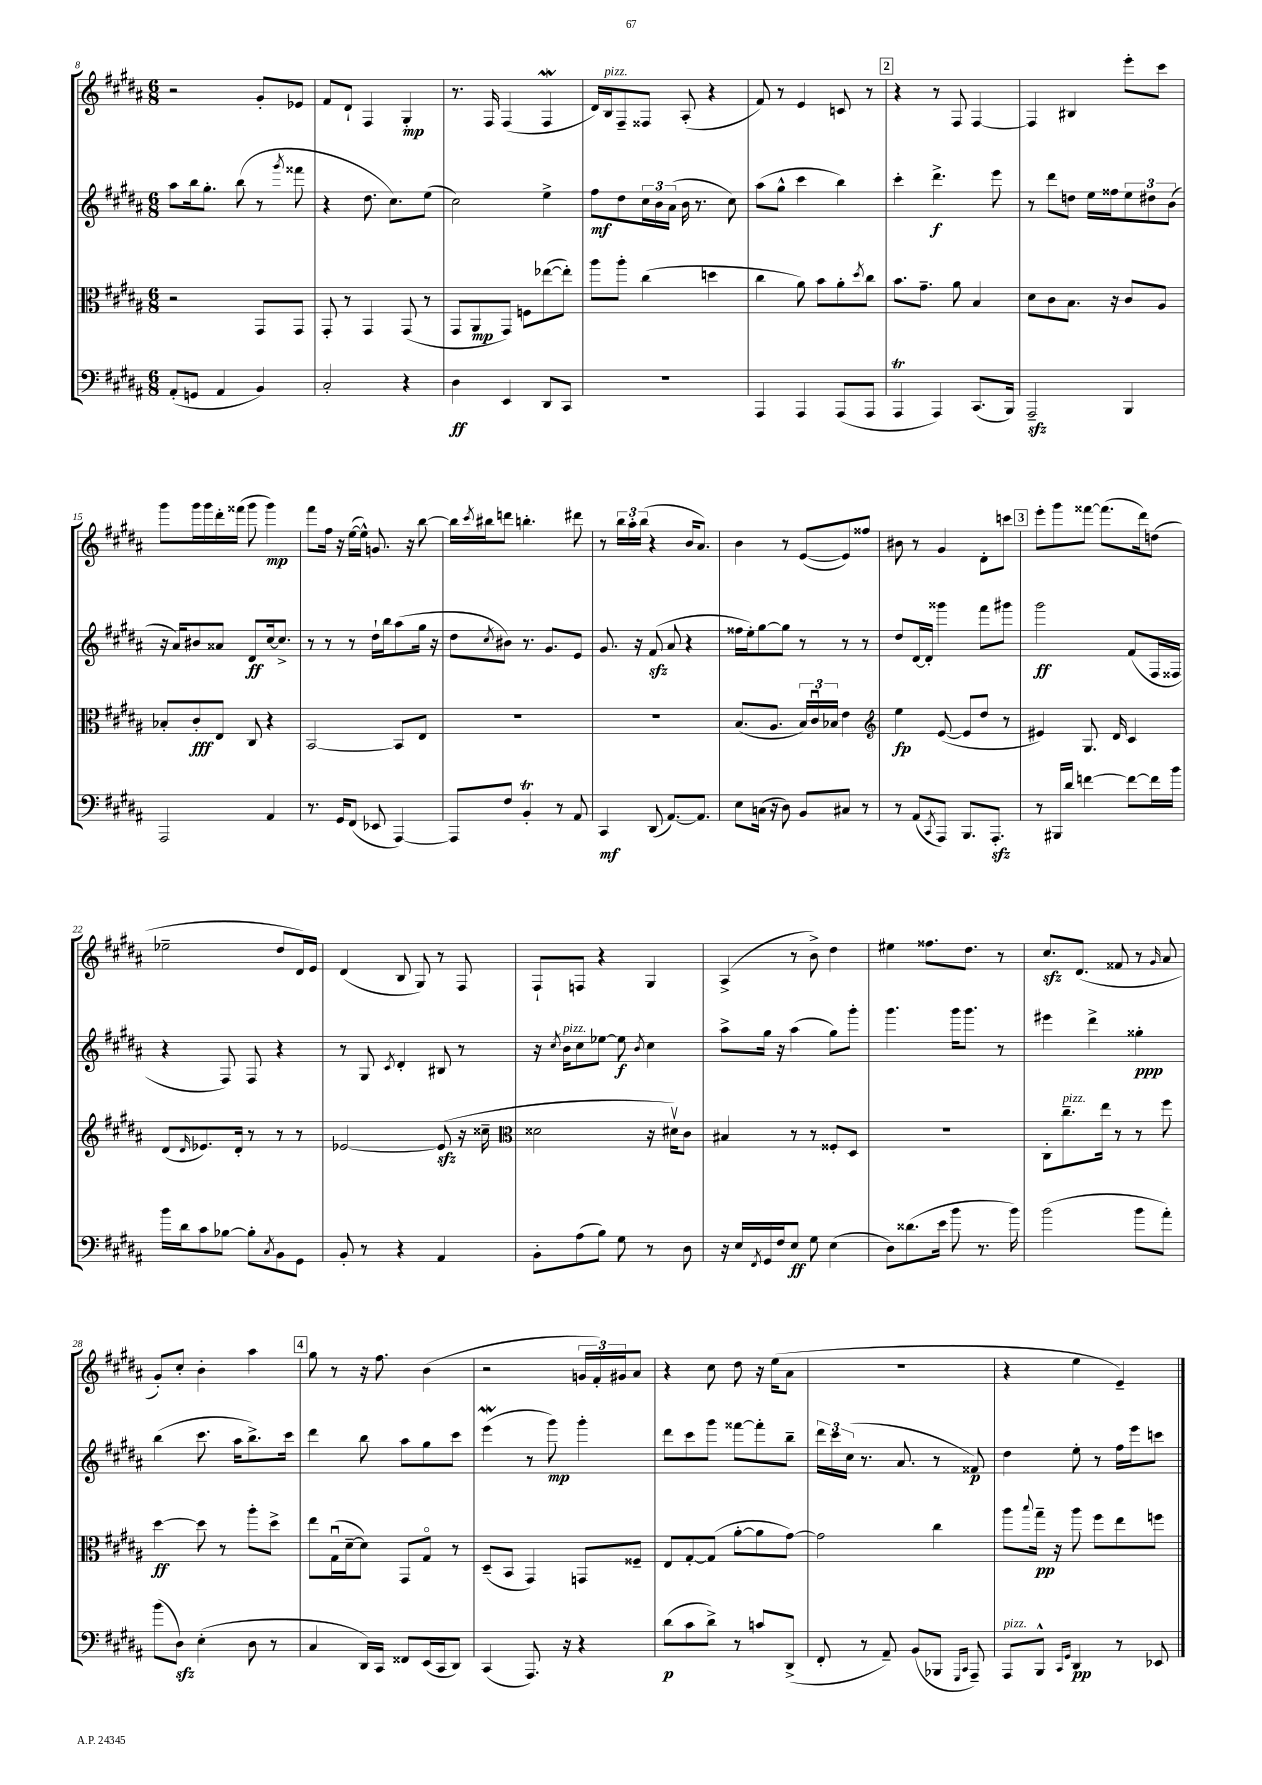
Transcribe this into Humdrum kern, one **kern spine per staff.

**kern	**dynam	**kern	**dynam	**kern	**dynam	**kern	**dynam
*part4	*part4	*part3	*part3	*part2	*part2	*part1	*part1
*staff4	*staff4	*staff3	*staff3	*staff2	*staff2	*staff1	*staff1
*clefF4	*	*clefC3	*	*clefG2	*	*clefG2	*
*k[f#c#g#d#a#]	*	*k[f#c#g#d#a#]	*	*k[f#c#g#d#a#]	*	*k[f#c#g#d#a#]	*
*M6/8	*	*M6/8	*	*M6/8	*	*M6/8	*
=8	=8	=8	=8	=8	=8	=8	=8
(8AA#'/L	.	2r	.	8aa#\L	.	2r	.
8GGn/J	.	.	.	16bb\k	.	.	.
.	.	.	.	8.gg#'\J	.	.	.
4AA#/	.	.	.	.	.	.	.
.	.	.	.	(8bb\	.	.	.
4BB/)	.	8GG#/L	.	8r	.	8g#'/L	.
.	.	.	.	8qggg#/	.	.	.
.	.	8GG#/J	.	8fff##X\	.	8e-X/J	.
=9	=9	=9	=9	=9	=9	=9	=9
2C#'/	.	8GG#'/	.	4r	.	8f#/L	.
.	.	8r	.	.	.	8d#`/J	.
.	.	4GG#/	.	8.dd#\	.	4F#/	.
.	.	.	.	8.cc#\L)	.	.	.
4r	.	(8GG#/	.	.	.	4G#'/	mp
.	.	8r	.	(8ee\J	.	.	.
=10	=10	=10	=10	=10	=10	=10	=10
4D#\	ff	8GG#/L	.	2cc#\)	.	8.r	.
.	.	8AA#/	mp	.	.	.	.
.	.	.	.	.	.	16F#/	.
4EE/	.	8GG#/J)	.	.	.	(4F#/	.
.	.	8Fn\L	.	.	.	.	.
8DD#/L	.	([8ee-X\	.	4ee^\	.	4F#W/	.
8CC#/J	.	8ee-'\J])	.	.	.	.	.
=11	=11	=11	=11	=11	=11	=11	=11
2.r	.	8aa#\L	.	8ff#\L	mf	16d#/LL)	.
!	!	!	!	!	!	!LO:TX:a:i:t=pizz.	!
.	.	.	.	.	.	16B/J	.
.	.	8aa#'\J	.	8dd#\	.	8F#~/	.
.	.	(4cc#\	.	24cc#\L	.	8F##X/J	.
.	.	.	.	24b\	.	.	.
.	.	.	.	(24a#\JJ	.	.	.
.	.	.	.	16b\	.	(8A#'/	.
.	.	.	.	8.r	.	.	.
.	.	4ddn\	.	.	.	4r	.
.	.	.	.	8cc#\)	.	.	.
=12	=12	=12	=12	=12	=12	=12	=12
4AAA#/	.	4cc#\	.	(8aa#\L	.	8f#/)	.
.	.	.	.	8gg#^^\J	.	8r	.
4AAA#/	.	8a#\)	.	4ccc#\	.	4e/	.
.	.	8b\L	.	.	.	.	.
(8AAA#/L	.	8a#'\	.	4bb\)	.	8cn/	.
.	.	8qdd#/	.	.	.	.	.
8AAA#/J	.	8cc#\J	.	.	.	8r	.
!!LO:REH:place=s1:t=2
=13	=13	=13	=13	=13	=13	=13	=13
4AAA#t/	.	8.b\L	.	4ccc#'\	.	4r	.
.	.	8.g#~\J	.	.	.	.	.
4AAA#/)	.	.	.	4.ddd#^\	f	8r	.
.	.	8a#\	.	.	.	8F#/	.
(8.CC#/L	.	4B/	.	.	.	[4F#/	.
.	.	.	.	8eee\	.	.	.
16BBB/Jk)	.	.	.	.	.	.	.
=14	=14	=14	=14	=14	=14	=14	=14
2AAA#zz~/	.	8d#\L	.	8r	.	4F#/]	.
.	.	8c#\	.	8ddd#\L	.	.	.
.	.	8.B\J	.	8ddn\J	.	4B#X/	.
.	.	.	.	16ee\LL	.	.	.
.	.	16r	.	16ff##X\J	.	.	.
4BBB/	.	8c#/L	.	12ee\	.	8eee'\L	.
.	.	.	.	12dd#X\	.	.	.
.	.	8A#/J	.	.	.	8ccc#\J	.
.	.	.	.	(12b\J	.	.	.
!!LO:LB:g=z
=15	=15	=15	=15	=15	=15	=15	=15
2AAA#/	.	8B-X'/L	.	16r	.	8ggg#\L	.
.	.	.	.	16a#/KL)	.	.	.
.	.	8c#'/	fff	8b#X/	.	16ggg#\L	.
.	.	.	.	.	.	16ggg#\	.
.	.	8E/J	.	8a##X/J	.	16ddd#'\	.
.	.	.	.	.	.	(16fff##X\JJ	.
.	.	8C#/	.	8d#/L	ff	8ggg#\	.
4AA#/	.	4r	.	[16cc#/k	.	4ggg#\)	mp
.	.	.	.	8.cc#^/J]	.	.	.
=16	=16	=16	=16	=16	=16	=16	=16
8.r	.	[2BB/	.	8r	.	8fff#\L	.
.	.	.	.	8r	.	16ff#\Jk	.
16GG#/KL	.	.	.	.	.	16r	.
(8FF#/J	.	.	.	8r	.	([16ee\LL	.
.	.	.	.	.	.	16ee^^\JJ])	.
8EE-X/	.	.	.	16dd#`\LL	.	8.gn/	.
.	.	.	.	16bb\J	.	.	.
[4AAA#/)	.	8BB/L]	.	(8aa#\	.	.	.
.	.	.	.	.	.	16r	.
.	.	8E/J	.	16gg#\Jk	.	[8bb\	.
.	.	.	.	16r	.	.	.
=17	=17	=17	=17	=17	=17	=17	=17
8AAA#/L]	.	2.r	.	8dd#\L	.	16bb\LL]	.
.	.	.	.	.	.	8qccc#/	.
.	.	.	.	.	.	16bb#X\J	.
.	.	.	.	8qcc#/	.	.	.
8F#/J	.	.	.	8b#X\J)	.	8dddn\J	.
4BBT'/	.	.	.	8.r	.	4.bbn'\	.
.	.	.	.	8.g#/L	.	.	.
8r	.	.	.	.	.	.	.
8AA#/	.	.	.	8e/J	.	8ddd#X\	.
=18	=18	=18	=18	=18	=18	=18	=18
4CC#/	mf	2.r	.	8.g#/	.	8r	.
.	.	.	.	.	.	24bb\LL	.
.	.	.	.	.	.	24aa#'\	.
.	.	.	.	16r	.	.	.
.	.	.	.	.	.	(24bb\JJ	.
(8DD#/	.	.	.	(8f#zz/	.	4r	.
[8.AA#/L)	.	.	.	8a#/	.	.	.
.	.	.	.	4r	.	16b/KL	.
8.AA#/J]	.	.	.	.	.	8.a#/J)	.
=19	=19	=19	=19	=19	=19	=19	=19
8E\L	.	(8.B/L	.	16ff##X\LL	.	4b\	.
.	.	.	.	16ee'\J)	.	.	.
(16Cn\Jk	.	.	.	[8gg#\	.	.	.
16r	.	8.A#/J	.	.	.	.	.
8D#\)	.	.	.	8gg#\J]	.	8r	.
8BB/L	.	24B/LL)	.	8r	.	([8e/L	.
.	.	24c#u/	.	.	.	.	.
.	.	24B-X/JJ	.	.	.	.	.
8C#X/J	.	4e\	.	8r	.	8e/])	.
8r	.	.	.	8r	.	8ff##X/J	.
=20	=20	=20	=20	=20	=20	=20	=20
*	*	*clefG2	*	*	*	*	*
8r	.	4ee\	fp	8dd#/L	.	8b#X\	.
(8AA#/L	.	.	.	[16d#/L	.	8r	.
.	.	.	.	16d#'/JJ]	.	.	.
8qCC#/	.	.	.	.	.	.	.
8AAA#/J)	.	([8e/	.	4ggg##X\	.	4g#/	.
8.BBB/L	.	8e/L]	.	.	.	.	.
.	.	8dd#/J	.	8fff#\L	.	8d#'\L	.
8.AAA#zz'/J	.	.	.	.	.	.	.
.	.	8r	.	8ggg#X\J	.	8cccn\J	.
!!LO:REH:place=s1:t=3
=21	=21	=21	=21	=21	=21	=21	=21
8r	.	4e#X/)	.	2ggg#\	ff	8eee'\L	.
16BBB#X/LL	.	.	.	.	.	8ggg#\	.
16d#/JJ	.	.	.	.	.	.	.
[4fn\	.	8.G#/	.	.	.	[8fff##X\J	.
.	.	.	.	.	.	(8.fff##\L]	.
.	.	16d#/	.	.	.	.	.
8f\L_	.	4c#/	.	(8f#/L	.	.	.
.	.	.	.	.	.	16ddd#\k)	.
16f\L]	.	.	.	16F#/L	.	(8ddn\J	.
16b\JJ	.	.	.	16F##X/JJ	.	.	.
!!LO:LB:g=z
=22	=22	=22	=22	=22	=22	=22	=22
16b\LL	.	(8d#/L	.	4r	.	2ee-X~\	.
16d#\J	.	.	.	.	.	.	.
.	.	16qqd#/	.	.	.	.	.
8c#\	.	8.e-X/)	.	.	.	.	.
[8B-X\J	.	.	.	8F#/)	.	.	.
.	.	16d#'/Jk	.	.	.	.	.
8B-'\L]	.	8r	.	8F#/	.	.	.
8qC#/	.	.	.	.	.	.	.
8BB\	.	8r	.	4r	.	8dd#/L	.
8GG#\J	.	8r	.	.	.	16d#/L)	.
.	.	.	.	.	.	16e/JJ	.
=23	=23	=23	=23	=23	=23	=23	=23
8BB'/	.	[2e-X/	.	8r	.	(4d#/	.
8r	.	.	.	8G#/	.	.	.
.	.	.	.	8qc#/	.	.	.
4r	.	.	.	4d#'/	.	8B/	.
.	.	.	.	.	.	8G#/)	.
4AA#/	.	(8e-zz/]	.	8B#X/	.	8r	.
.	.	16r	.	8r	.	8F#/	.
.	.	16cc##X~\	.	.	.	.	.
=24	=24	=24	=24	=24	=24	=24	=24
*	*	*clefC3	*	*	*	*	*
8BB'\L	.	2d##X\	.	16r	.	8F#`/L	.
.	.	.	.	8qcc#/	.	.	.
!	!	!	!	!LO:TX:a:i:t=pizz.	!	!	!
.	.	.	.	16b\KL	.	.	.
(8A#\	.	.	.	8cc#\	.	8Fn/J	.
8B\J)	.	.	.	[8ee-X\J	.	4r	.
8G#\	.	.	.	8ee-\]	f	.	.
.	.	.	.	8qb/	.	.	.
8r	.	16r	.	4cc#\	.	4G#/	.
.	.	16d#Xv\KL)	.	.	.	.	.
8D#\	.	8c#\J	.	.	.	.	.
=25	=25	=25	=25	=25	=25	=25	=25
16r	.	4B#X/	.	8aa#^\L	.	(4A#^/	.
16E/LL	.	.	.	.	.	.	.
8qFF#/	.	.	.	.	.	.	.
16GG#/	.	.	.	16gg#\Jk	.	.	.
16F#/J	.	.	.	16r	.	.	.
8E/J	ff	8r	.	(4aa#\	.	8r	.
8G#\	.	8r	.	.	.	8b^\)	.
(4E\	.	8F##X'/L	.	8gg#\L)	.	4dd#\	.
.	.	8D#/J	.	8ggg#'\J	.	.	.
=26	=26	=26	=26	=26	=26	=26	=26
8D#\L)	.	2.r	.	4.ggg#\	.	4ee#X\	.
(8.d##X\	.	.	.	.	.	.	.
.	.	.	.	.	.	8.ff##X\L	.
16e\Jk	.	.	.	.	.	.	.
8b\	.	.	.	16ggg#\KL	.	.	.
.	.	.	.	8.ggg#\J	.	8.dd#\J	.
8.r	.	.	.	.	.	.	.
.	.	.	.	8r	.	8r	.
16b\)	.	.	.	.	.	.	.
=27	=27	=27	=27	=27	=27	=27	=27
(2b\	.	8C#'\L	.	4eee#X\	.	8.cc#zz/L	.
!	!	!LO:TX:a:i:t=pizz.	!	!	!	!	!
.	.	8.cc#~\	.	.	.	.	.
.	.	.	.	.	.	(8.d#/J	.
.	.	.	.	4ddd#^\	.	.	.
.	.	16ee\Jk	.	.	.	.	.
.	.	8r	.	.	.	8f##X/	.
8b\L	.	8r	.	4gg##X'\	ppp	8r	.
.	.	.	.	.	.	16qqg#/	.
8a#'\J)	.	8ff#\	.	.	.	8a#/	.
!!LO:LB:g=z
=28	=28	=28	=28	=28	=28	=28	=28
(8b\L	.	[4dd#\	ff	(4bb\	.	8g#'/L)	.
8D#zz\J)	.	.	.	.	.	8cc#'/J	.
(4E'\	.	8dd#\]	.	8.ccc#\	.	4b'\	.
.	.	8r	.	.	.	.	.
.	.	.	.	16aa#\KL	.	.	.
8D#\	.	8aa#'\L	.	8.bb^\)	.	4aa#\	.
8r	.	8dd#^\J	.	.	.	.	.
.	.	.	.	16ccc#\Jk	.	.	.
!!LO:REH:place=s1:t=4
=29	=29	=29	=29	=29	=29	=29	=29
4C#/	.	8ee\L	.	4ddd#\	.	8gg#\	.
.	.	(16G#u\L	.	.	.	8r	.
.	.	[16d#~\J	.	.	.	.	.
16DD#/LL)	.	8d#\J])	.	8bb\	.	16r	.
16CC#/JJ	.	.	.	.	.	8.ff#\	.
8FF##X/L	.	8GG#/L	.	8aa#\L	.	.	.
(16EE/L	.	8G#/J	.	8gg#\	.	(4b\	.
16CC#/J	.	.	.	.	.	.	.
8DD#/J)	.	8r	.	8ccc#\J	.	.	.
=30	=30	=30	=30	=30	=30	=30	=30
(4CC#/	.	(8D#~/L	.	(4eeew\	.	2r	.
.	.	8BB/J	.	.	.	.	.
8.AAA#/)	.	4GG#/)	.	8r	.	.	.
.	.	.	.	8ggg#\)	mp	.	.
16r	.	.	.	.	.	.	.
4r	.	8GGn/L	.	4ggg#'\	.	24gn/LL	.
.	.	.	.	.	.	24f#'/)	.
.	.	.	.	.	.	24g#X/J	.
.	.	8F##X~/J	.	.	.	8a#/J	.
=31	=31	=31	=31	=31	=31	=31	=31
(8d#\L	p	8E/L	.	8ddd#\L	.	4r	.
8c#\	.	[8G#'/	.	8ccc#\	.	.	.
8d#^\J)	.	(8G#/J]	.	8ggg#\J	.	8cc#\	.
8r	.	[8a#'\L	.	[8fff##X\L	.	8dd#\	.
8cn/L	.	8a#\]	.	8fff##'\]	.	16r	.
.	.	.	.	.	.	(16ee\KL	.
(8DD#^/J	.	[8g#\J)	.	8bb~\J	.	8a#\J	.
=32	=32	=32	=32	=32	=32	=32	=32
8FF#'/	.	2g#\]	.	24ddd#\LL	.	2.r	.
.	.	.	.	24ccc#\	.	.	.
.	.	.	.	(24cc#\JJ	.	.	.
8r	.	.	.	8.r	.	.	.
8AA#~/)	.	.	.	.	.	.	.
.	.	.	.	8.a#/	.	.	.
(8BB/L	.	.	.	.	.	.	.
8BBB-X/J	.	4cc#\	.	8r	.	.	.
16qqGGG#/LL	.	.	.	.	.	.	.
16qqCC#/JJ	.	.	.	.	.	.	.
8AAA#~/)	.	.	.	8f##X/)	p	.	.
=33	=33	=33	=33	=33	=33	=33	=33
!LO:TX:a:i:t=pizz.	!	!	!	!	!	!	!
8AAA#/L	.	8aa#\L	.	4dd#\	.	4r	.
.	.	8qqbb/	.	.	.	.	.
8BBB^^/J	.	16gg#~\Jk	pp	.	.	.	.
.	.	16r	.	.	.	.	.
16qqCC#/LL	.	.	.	.	.	.	.
16qqGG#/JJ	.	.	.	.	.	.	.
4DD#/	pp	8aa#\	.	8ee'\	.	4ee\	.
.	.	8ff#\L	.	8r	.	.	.
8r	.	8ee\	.	16ff#\LL	.	4e~/)	.
.	.	.	.	16eee\J	.	.	.
8EE-X/	.	8ffn\J	.	8cccn\J	.	.	.
==	==	==	==	==	==	==	==
*-	*-	*-	*-	*-	*-	*-	*-
